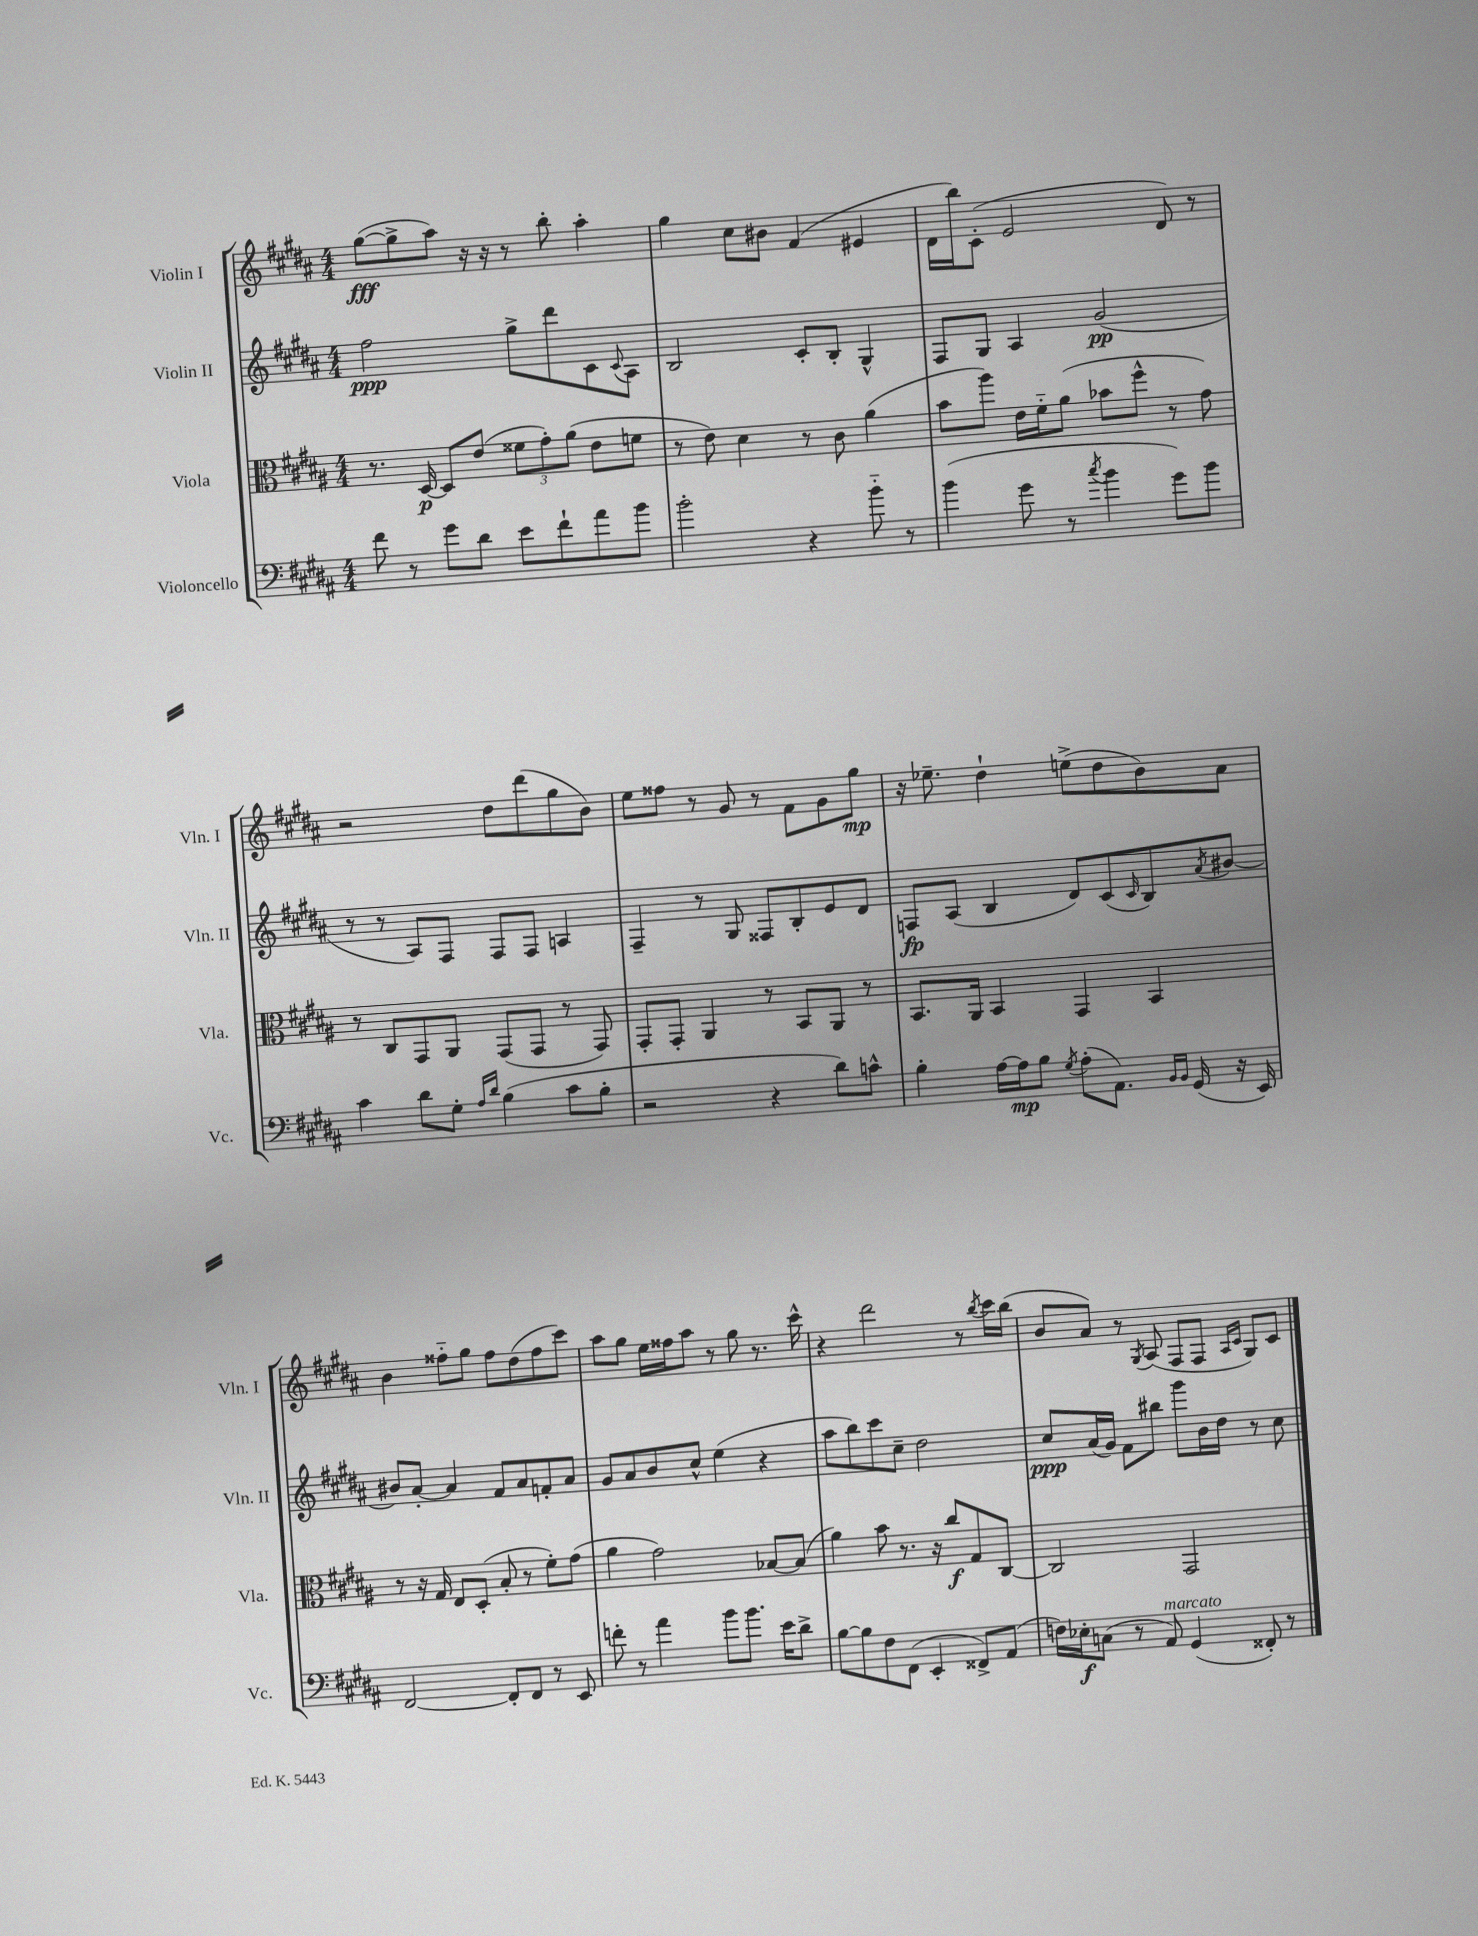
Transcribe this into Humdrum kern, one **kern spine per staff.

**kern	**dynam	**kern	**dynam	**kern	**dynam	**kern	**dynam
*part4	*part4	*part3	*part3	*part2	*part2	*part1	*part1
*staff4	*staff4	*staff3	*staff3	*staff2	*staff2	*staff1	*staff1
*I"Violoncello	*	*I"Viola	*	*I"Violin II	*	*I"Violin I	*
*I'Vc.	*	*I'Vla.	*	*I'Vln. II	*	*I'Vln. I	*
*clefF4	*	*clefC3	*	*clefG2	*	*clefG2	*
*k[f#c#g#d#a#]	*	*k[f#c#g#d#a#]	*	*k[f#c#g#d#a#]	*	*k[f#c#g#d#a#]	*
*M4/4	*	*M4/4	*	*M4/4	*	*M4/4	*
=1	=1	=1	=1	=1	=1	=1	=1
8f#\	.	8.r	.	2ff#\	ppp	([8gg#\L	fff
8r	.	.	.	.	.	8gg#^\]	.
.	.	[16D#/	p	.	.	.	.
8g#\L	.	8D#/L]	.	.	.	8aa#\J)	.
8d#\J	.	(8e/J	.	.	.	16r	.
.	.	.	.	.	.	16r	.
8e\L	.	12f##X\L	.	8gg#^\L	.	8r	.
.	.	12g#'\)	.	.	.	.	.
8f#`\	.	.	.	8ddd#\	.	8bb'\	.
.	.	(12a#\J	.	.	.	.	.
8a#\	.	8e\L	.	8c#\	.	4aa#'\	.
.	.	.	.	8qqc#/	.	.	.
8b\J	.	8fn\J	.	8A#\J	.	.	.
=2	=2	=2	=2	=2	=2	=2	=2
2b'\	.	8r	.	2B/	.	4gg#\	.
.	.	8e\)	.	.	.	.	.
.	.	4d#\	.	.	.	8cc#\L	.
.	.	.	.	.	.	8b#X\J	.
4r	.	8r	.	8c#'/L	.	(4f#/	.
.	.	8c#\	.	8B'/J	.	.	.
8b\	.	(4a#\	.	4G#^^/	.	4e#X/	.
8r	.	.	.	.	.	.	.
=3	=3	=3	=3	=3	=3	=3	=3
(4b\	.	8b\L	.	8F#/L	.	16d#\LL	.
.	.	.	.	.	.	16bb\J)	.
.	.	8aa#\J)	.	8G#/J	.	(8c#'\J	.
8g#\	.	16e\LL	.	4A#/	.	2e/	.
.	.	16f#\J	.	.	.	.	.
8r	.	(8a#\J	.	.	.	.	.
8qcc#/	.	.	.	.	.	.	.
4b\	.	8b-X\L	.	(2g#/	pp	.	.
.	.	8ff#^^\J	.	.	.	.	.
8g#\L)	.	8r	.	.	.	8d#/)	.
8b\J	.	8g#\)	.	.	.	8r	.
!!LO:LB:g=z
=4	=4	=4	=4	=4	=4	=4	=4
4c#\	.	8r	.	8r	.	2r	.
.	.	8C#/L	.	8r	.	.	.
8d#\L	.	8GG#/	.	8A#/L)	.	.	.
8G#'\J	.	8AA#/J	.	8F#/J	.	.	.
16qqA#/LL	.	.	.	.	.	.	.
16qqd#/JJ	.	.	.	.	.	.	.
(4B\	.	(8GG#/L	.	8F#/L	.	8dd#\L	.
.	.	8GG#/J	.	8F#/J	.	(8ddd#\	.
8c#\L	.	8r	.	4An/	.	8gg#\	.
8B'\J	.	8GG#/)	.	.	.	8b\J)	.
=5	=5	=5	=5	=5	=5	=5	=5
2r	.	8GG#'/L	.	4F#~/	.	8ee\L	.
.	.	8GG#'/J	.	.	.	8ff##X\J	.
.	.	4AA#/	.	8r	.	8r	.
.	.	.	.	8G#/	.	8g#/	.
4r	.	8r	.	8F##X/L	.	8r	.
.	.	8BB/L	.	8B'/	.	8f#\L	.
8d#\L)	.	8AA#/J	.	8e/	.	8g#\	.
8cn^^\J	.	8r	.	8d#/J	.	8gg#\J	mp
=6	=6	=6	=6	=6	=6	=6	=6
4B'\	.	8.BB/L	.	8Fn/L	fp	16r	.
.	.	.	.	.	.	8.ee-X~\	.
.	.	.	.	(8A#/J	.	.	.
.	.	16AA#/Jk	.	.	.	.	.
[16A#\LL	.	4BB/	.	4B/	.	4dd#`\	.
16A#\J]	mp	.	.	.	.	.	.
8B\J	.	.	.	.	.	.	.
8qG#/	.	.	.	.	.	.	.
(8A#'\L	.	4GG#/	.	8d#/L)	.	(8een^\L	.
8.AA#\J)	.	.	.	(8c#/	.	8dd#\	.
.	.	.	.	16qqc#/	.	.	.
.	.	4BB/	.	8B/)	.	8b\)	.
16qqBB/LL	.	.	.	.	.	.	.
16qqBB/JJ	.	.	.	.	.	.	.
(16GG#/	.	.	.	.	.	.	.
.	.	.	.	8qa#/	.	.	.
16r	.	.	.	[8b#X/J	.	8a#\J	.
16EE/)	.	.	.	.	.	.	.
!!LO:LB:g=z
=7	=7	=7	=7	=7	=7	=7	=7
[2FF#/	.	8r	.	8b#X/L]	.	4b\	.
.	.	16r	.	[8a#'/J	.	.	.
.	.	16G#/	.	.	.	.	.
.	.	8E/L	.	4a#/]	.	8ff##X\L	.
.	.	(8D#'/J	.	.	.	8gg#\J	.
8FF#'/L]	.	8B'/	.	8f#/L	.	8ff##\L	.
8FF#/J	.	8r	.	8a#/	.	(8dd#\	.
8r	.	8f#'\L)	.	8fn'/	.	8ff##\	.
8EE/	.	(8g#\J	.	8a#/J	.	8ccc#\J)	.
=8	=8	=8	=8	=8	=8	=8	=8
8fn'\	.	4a#\	.	8g#/L	.	8aa#\L	.
8r	.	.	.	8a#/	.	8gg#\J	.
4a#\	.	2g#\)	.	8b/	.	16ee\LL	.
.	.	.	.	.	.	16ff##X\J	.
.	.	.	.	8cc#^^/J	.	8aa#\J	.
8b\L	.	.	.	(4ee\	.	8r	.
8.b\J	.	.	.	.	.	8gg#\	.
.	.	[8B-X/L	.	4r	.	8.r	.
16e\KL	.	.	.	.	.	.	.
8d#^\J	.	(8B-/J]	.	.	.	.	.
.	.	.	.	.	.	16ccc#^^\	.
=9	=9	=9	=9	=9	=9	=9	=9
[8B\L	.	4a#\)	.	8aa#\L	.	4r	.
8B\]	.	.	.	8bb\)	.	.	.
8F#\	.	8b\	.	8ccc#\	.	2ddd#\	.
(8FF#\J	.	8.r	.	8cc#~\J	.	.	.
4EE'/	.	.	.	2dd#\	.	.	.
.	.	16r	.	.	.	.	.
.	.	8cc#/L	f	.	.	.	.
8FF##X^/L)	.	8G#/	.	.	.	8r	.
.	.	.	.	.	.	8qbb/	.
(8AA#/J	.	[8C#/J	.	.	.	16ccc#\LL	.
.	.	.	.	.	.	(16bb\JJ	.
=10	=10	=10	=10	=10	=10	=10	=10
16Fn\LL)	.	2C#/]	.	8cc#/L	ppp	8b/L	.
16E-X'\J	f	.	.	.	.	.	.
(8Cn\J	.	.	.	(16a#/L	.	8a#/J)	.
.	.	.	.	16g#/JJ)	.	.	.
8r	.	.	.	8f#\L	.	8r	.
.	.	.	.	.	.	8qG#/	.
!LO:TX:a:i:t=marcato	!	!	!	!	!	!	!
8AA#/)	.	.	.	8bb#X\J	.	(8A#/	.
(4GG#/	.	2GG#/	.	8ggg#\L	.	8F#/L	.
.	.	.	.	16b\L	.	8F#/J	.
.	.	.	.	16dd#\JJ	.	.	.
.	.	.	.	.	.	16qqA#/LL	.
.	.	.	.	.	.	16qqc#/JJ	.
8FF##X'/)	.	.	.	8r	.	8G#/L)	.
8r	.	.	.	8cc#\	.	8c#/J	.
==	==	==	==	==	==	==	==
*-	*-	*-	*-	*-	*-	*-	*-
